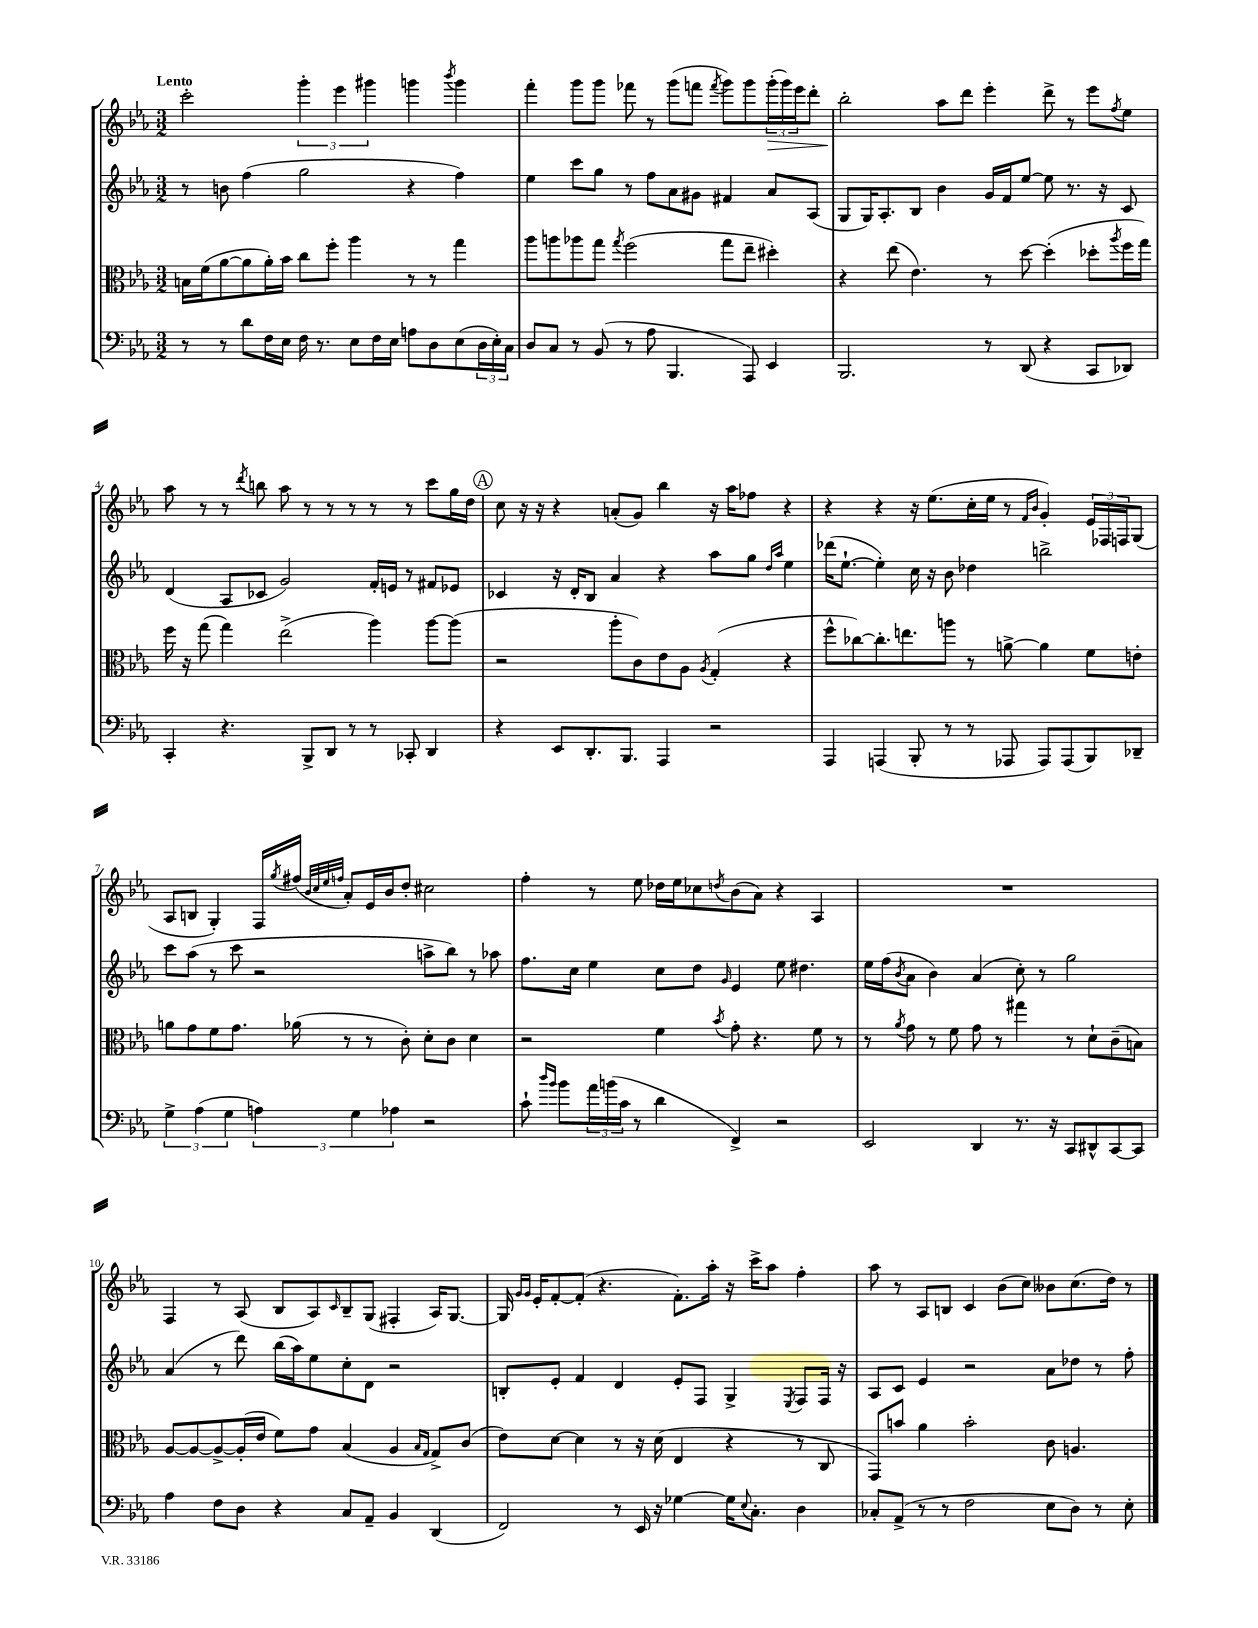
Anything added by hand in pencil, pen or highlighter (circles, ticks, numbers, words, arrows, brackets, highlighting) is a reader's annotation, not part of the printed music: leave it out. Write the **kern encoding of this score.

**kern	**kern	**kern	**kern
*staff4	*staff3	*staff2	*staff1
*clefF4	*clefC3	*clefG2	*clefG2
*k[b-e-a-]	*k[b-e-a-]	*k[b-e-a-]	*k[b-e-a-]
*M3/2	*M3/2	*M3/2	*M3/2
8r	16B	8r	2ccc'
.	(16f	.	.
8r	[8a-	8b	.
8d	8a-]	(4ff	.
16F	16a-')	.	.
16E-	16b-	.	.
16F	8cc	2gg	6ggg'
8.r	.	.	.
.	8ff'	.	.
.	.	.	6eee-
8E-	4aa-	.	.
.	.	.	6ggg#
16F	.	.	.
16E-	.	.	.
8A	8r	4r	4ggg
8D	8r	.	.
.	.	.	8qbbb-
(8E-	4gg	4ff)	4ggg
24D	.	.	.
24E-')	.	.	.
24C	.	.	.
=	=	=	=
8D	8aa-	4ee-	4fff'
8C	8aa	.	.
8r	8aa-	8ccc	8ggg
(8BB-	8gg	8gg	8ggg
.	8qgg	.	.
8r	(2ff	8r	8fff-
8A-	.	8ff	8r
4.BBB-	.	8a-	(8ggg
.	.	8g#	8fff
.	.	.	8qfff
.	8gg	4f#	8ggg)
8AAA-)	8ee-~	.	8ggg
4EE-	4dd#')	8a-	(24ggg'
.	.	.	24ggg)
.	.	.	24eee-
.	.	(8A-	8ddd'
=	=	=	=
2.BBB-	4r	8G	2bb-'
.	.	16G)	.
.	.	8.A-'	.
.	(8ee-	.	.
.	4.e-)	8B-	.
.	.	4b-	8aa-
.	.	.	8ddd
8r	8r	16g	4eee-'
.	.	16f	.
(8DD	[8dd	[8ee-	.
4r	(4dd']	8ee-]	8ddd^
.	.	8.r	8r
8CC	8dd-'	.	8eee-
.	.	16r	.
.	8qaa-	.	8qff
8DD-)	16ff	8c	8ee-
.	16gg)	.	.
=	=	=	=
4CC'	16ff	(4d	8aa-
.	16r	.	.
.	(8gg	.	8r
4.r	4gg)	8A-	8r
.	.	.	8qddd
.	.	8c-	8bb
.	(2ee-^	2g)	8aa-
8BBB-^	.	.	8r
8DD	.	.	8r
8r	.	.	8r
8r	4aa-)	16f'	8r
.	.	16e	.
8CC-'	.	8r	8r
4DD	[8aa-	8f#	8ccc
.	(8aa-]	8e-	16gg
.	.	.	16dd
=	=	=	=
4r	2r	4c-	8cc
.	.	.	16r
.	.	.	16r
8EE-	.	16r	4r
.	.	16d'	.
8.DD'	.	8B-	.
.	8aa-'	4a-	(8a'
8.BBB-	.	.	.
.	8c)	.	8g)
4AAA-	8e-	4r	4bb-
.	8A-	.	.
.	8qA-	.	.
2r	(4G'	8aa-	16r
.	.	.	16aa-
.	.	8gg	8ff-
.	.	16qqdd	.
.	.	16qqaa-	.
.	4r	4ee-	4r
=	=	=	=
4AAA-	8ff^^	(16ddd-	4r
.	.	[8.ee-`	.
.	[8cc-)	.	.
(4AAA	8.cc-']	4ee-'])	4r
.	8.ee	.	.
8BBB-'	.	16cc	16r
.	.	16r	(8.ee-
8r	8aa	8b-	.
8r	8r	4dd-	16cc'
.	.	.	16ee-
8AAA-	[8a^	.	8r
.	.	.	16qqf
.	.	.	16qqb-
8AAA-)	4a]	2bb^	4g')
(8AAA-	.	.	.
8BBB-)	8f	.	24e-
.	.	.	24F-
.	.	.	24F
8DD-~	8e'	.	(8G
=	=	=	=
6G^	8a	8ccc	8A-
.	8g	(8aa-	8B
(6A-	.	.	.
.	8f	8r	4G')
6G	.	.	.
.	8.g	8ccc	.
6A)	.	2r	16F
.	.	.	8qgg
.	(16a-	.	(16ff#
.	.	.	32qqb-
.	.	.	32qqcc
.	.	.	32qqee-
.	.	.	32qqff
.	8r	.	8a-')
6G	.	.	.
.	8r	.	16e-
.	.	.	16b-
6A-	.	.	.
.	8c')	.	8dd'
2r	8d'	8aa^	2cc#
.	8c	8bb-)	.
.	4d	8r	.
.	.	8aa-	.
=	=	=	=
8c`	2r	8.ff	4ff'
16qqdd	.	.	.
16qqb-	.	.	.
8b-	.	.	.
.	.	16cc	.
24a-	.	4ee-	8r
(24b	.	.	.
24c	.	.	.
8r	.	.	8ee-
4d	4f	8cc	16dd-
.	.	.	16ee-
.	.	8dd	8cc-
.	8qb-	16qqg	8qdd
4FF^)	8g'	4e-	(8b-
.	4.r	.	8a-)
2r	.	8ee-	4r
.	.	4.dd#	.
.	8f	.	4A-
.	8r	.	.
=	=	=	=
2EE-	8r	16ee-	1.r
.	.	(16ff	.
.	8qa-	8qb-	.
.	8g	8a-	.
.	8r	4b-)	.
.	8f	.	.
4DD	8g	(4a-	.
.	8r	.	.
8.r	4gg#	8cc')	.
.	.	8r	.
16r	.	.	.
8CC	8r	2gg	.
8DD#^^	8d`	.	.
[8CC	(8c~	.	.
8CC]	8B)	.	.
=	=	=	=
4A-	[8A-	(4a-	4F
.	8A-_	.	.
8F	8A-^_	8r	8r
8D	(16A-']	8ddd)	(8A-
.	16e-	.	.
4r	8f)	(16bb-	8B-
.	.	16aa-)	.
.	8g	8ee-	8A-)
.	.	.	16qqc
8C	(4B-	8cc'	8B-~
8AA-~	.	8d	(8G
4BB-	4A-	2r	4F#'
.	16qqB-	.	.
.	16qqG	.	.
(4DD	8G^)	.	16A-)
.	.	.	[8.G
.	(8c	.	.
=	=	=	=
2FF)	8e-)	8B'	16G]
.	.	.	16qqg
.	.	.	16qqg
.	.	.	16e-'
.	[8d	8e-'	[8f'
.	4d]	4f	(8f']
.	.	.	4.r
8r	8r	4d	.
16EE-	16r	.	.
16r	(16d	.	.
[4G-	4E-	8e-'	8.f')
.	.	8F	.
.	.	.	16aa-'
16G-]	4r	4G^	16r
8qqE-	.	.	.
8.C'	.	.	16ccc^
.	.	.	8aa-
.	.	8qE-	.
4D	8r	8F	4ff'
.	8C	16F	.
.	.	16r	.
=	=	=	=
8C-'	8GG)	8A-	8aa-
(8AA-^	8b	8c	8r
8r	4a-	4e-	8A-
8r	.	.	8B
2F	2b'	2r	4c
.	.	.	(8b-
.	.	.	8cc)
8E-	8c	8a-	8b--
8D)	4.A	8dd-	(8.cc
8r	.	8r	.
.	.	.	16dd)
8E-'	.	8ff'	8r
==	==	==	==
*-	*-	*-	*-
